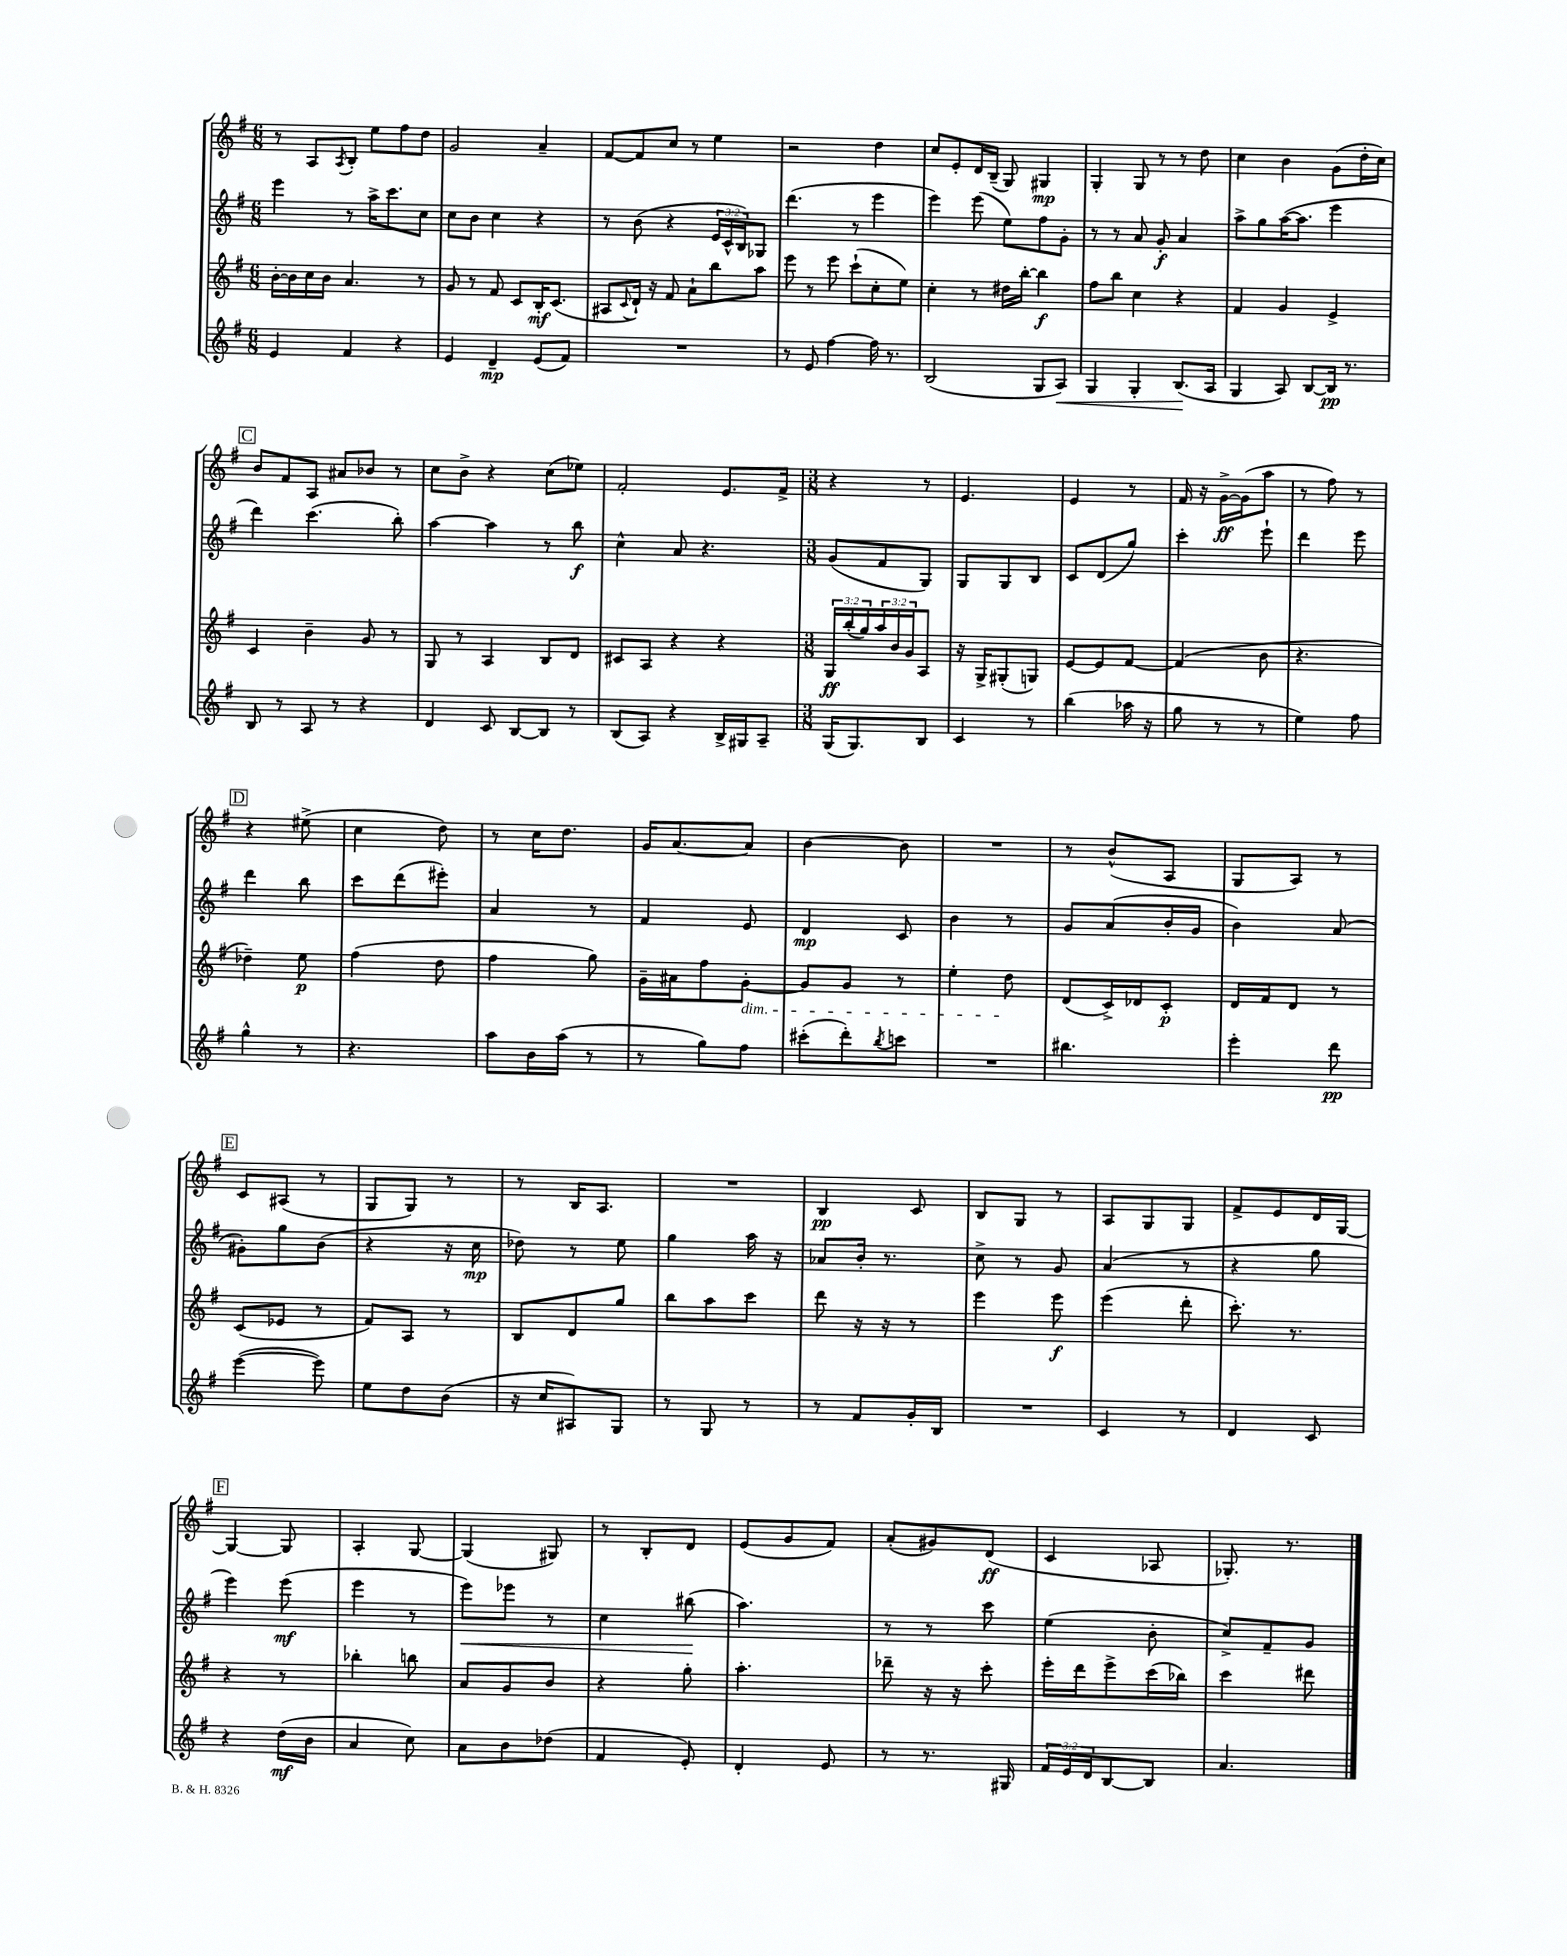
<<
\new StaffGroup <<
\new Staff = "s0" {
    \clef treble \key g \major \numericTimeSignature \time 6/8
    r8 a8 \acciaccatura { a8 } b8-. e''8 fis''8 d''8 |
    g'2 a'4-- |
    fis'8~ fis'8 c''8 r8 e''4 |
    r2 d''4 |
    c''8 e'8-. d'16 b16--( g8) gis4\mp |
    g4-. g8 r8 r8 d''8 |
    c''4 b'4 g'8( d''16-. c''16) |
    \mark \markup { \box "C" } b'8 fis'8 a8 ais'8 bes'8 r8 |
    c''8 b'8-> r4 c''8( ees''8) |
    fis'2-. e'8. fis'16-> |
    \numericTimeSignature \time 3/8 r4 r8 |
    e'4. |
    e'4 r8 |
    fis'16 r16 g'16~->\ff g'16( a''8 |
    r8 fis''8) r8 |
    \mark \markup { \box "D" } r4 eis''8->( |
    c''4 d''8) |
    r8 c''16 d''8. |
    g'16 a'8.~ a'8 |
    b'4~ b'8 |
    R4. |
    r8 b'8-^( a8 |
    g8 a8) r8 |
    \mark \markup { \box "E" } c'8 ais8( r8 |
    g8 g8) r8 |
    r8 b16 a8. |
    R4. |
    b4\pp c'8 |
    b8 g8 r8 |
    a8 g8 g8 |
    fis'8-> e'8 d'16 g16~ |
    \mark \markup { \box "F" } g4~ g8 |
    a4-. g8~ |
    g4( gis8) |
    r8 b8-. d'8 |
    e'8( g'8 fis'8) |
    a'8-.( gis'8) d'8\ff( |
    c'4 aes8 |
    ges8.-.) r8. \bar "|." |
}
\new Staff = "s1" {
    \clef treble \key g \major \numericTimeSignature \time 6/8 \override Staff.TupletNumber.text = #tuplet-number::calc-fraction-text
    e'''4 r8 a''16-> c'''8. c''8 |
    c''8 b'8 c''4 r4 |
    r8 b'8( r4 \tuplet 3/2 { e'16 c'16-^ b16) } ges8 |
    d'''4.( r8 e'''4 |
    e'''4) e'''8( e''8) fis''8 g'8-. |
    r8 r8 a'8 g'8-.\f a'4 |
    a''8-> g''8 a''16~( a''8. e'''4 |
    \mark \markup { \box "C" } d'''4) c'''4.( b''8-.) |
    a''4~ a''4 r8 b''8\f |
    c''4-^ a'8 r4. |
    \numericTimeSignature \time 3/8 g'8( fis'8 g8) |
    g8 g8 b8 |
    c'8 d'8( g''8) |
    c'''4-. e'''8-! |
    d'''4 e'''8 |
    \mark \markup { \box "D" } d'''4 b''8 |
    c'''8 d'''8( eis'''8-.) |
    a'4 r8 |
    fis'4 e'8 |
    d'4\mp c'8 |
    b'4 r8 |
    g'8 a'8( b'16-. g'16 |
    b'4) a'8( |
    \mark \markup { \box "E" } gis'8-.) g''8 b'8( |
    r4 r16 c''16\mp |
    des''8) r8 e''8 |
    g''4 a''16 r16 |
    aes'8 b'16-. r8. |
    c''8-> r8 g'8 |
    a'4( r8 |
    r4 g''8 |
    \mark \markup { \box "F" } e'''4) e'''8\mf( |
    e'''4 r8 |
    e'''8\<) ees'''8 r8 |
    c''4 bis''8\!( |
    a''4.) |
    r8 r8 c'''8 |
    e''4( b'8-. |
    c''8->) fis'8-- g'8 \bar "|." |
}
\new Staff = "s2" {
    \clef treble \key g \major \numericTimeSignature \time 6/8 \override Staff.TupletNumber.text = #tuplet-number::calc-fraction-text
    b'16~-. b'16 c''16 b'16 a'4. r8 |
    g'8 r8 fis'8 c'8 b16-.\mf c'8.( |
    ais8 \appoggiatura { c'8 } d'16-!) r16 fis'8 a'8-! b''8 a''8 |
    e'''8 r8 e'''8 c'''8-!( c''8-. e''8) |
    c''4-. r8 dis''16 b''16~-. b''4\f |
    fis''8 b''8 c''4 r4 |
    fis'4 g'4 e'4-> |
    \mark \markup { \box "C" } c'4 b'4-- g'8 r8 |
    g8 r8 a4 b8 d'8 |
    cis'8 a8 r4 r4 |
    \numericTimeSignature \time 3/8 \tuplet 3/2 { g16\ff b''16-.( g''16) } \tuplet 3/2 { a''16 b'16 g'16 } a8 |
    r16 g16-> gis8-.( g8) |
    e'8~ e'8 fis'8~ |
    fis'4( b'8 |
    r4. |
    \mark \markup { \box "D" } des''4--) e''8\p |
    fis''4( d''8 |
    fis''4 g''8) |
    g'16-- ais'16 fis''8 g'8~-.\dim |
    g'8 g'8 r8 |
    e''4-. d''8\! |
    d'8( c'16->) des'16 c'8-.\p |
    d'16 fis'16 d'8 r8 |
    \mark \markup { \box "E" } c'8( ees'8 r8 |
    fis'8) a8 r8 |
    b8 d'8 g''8 |
    b''8 a''8 c'''8 |
    d'''8 r16 r16 r8 |
    e'''4 e'''8\f |
    e'''4( d'''8-. |
    c'''8.-.) r8. |
    \mark \markup { \box "F" } r4 r8 |
    bes''4-. b''8 |
    a'8 g'8 b'8 |
    r4 g''8-. |
    a''4.-. |
    des'''8-- r16 r16 c'''8-. |
    e'''16-. d'''16 e'''8-> c'''16( bes''16) |
    c'''4 dis'''8 \bar "|." |
}
\new Staff = "s3" {
    \clef treble \key g \major \numericTimeSignature \time 6/8 \override Staff.TupletNumber.text = #tuplet-number::calc-fraction-text
    e'4 fis'4 r4 |
    e'4 d'4--\mp e'8( fis'8) |
    R2. |
    r8 e'8 fis''4~ fis''16 r8. |
    b2( g8 a8\<) |
    g4 g4-. b8.\!( a16 |
    g4 a8) b8~ b16\pp r8. |
    \mark \markup { \box "C" } b8 r8 a8 r8 r4 |
    d'4 c'8 b8~ b8 r8 |
    b8( a8) r4 b16-> gis16 a8-- |
    \numericTimeSignature \time 3/8 g16( g8.) b8 |
    c'4 r8 |
    b''4( aes''16 r16 |
    g''8 r8 r8 |
    e''4) fis''8 |
    \mark \markup { \box "D" } g''4-^ r8 |
    r4. |
    a''8 b'16 a''16( r8 |
    r8 g''8) fis''8 |
    cis'''8-.( d'''8-.) \acciaccatura { b''8 } c'''8 |
    R4. |
    bis''4. |
    e'''4-. d'''8\pp |
    \mark \markup { \box "E" } e'''4~( e'''8) |
    e''8 d''8 b'8( |
    r16 c''16 ais8) g8 |
    r8 g8 r8 |
    r8 fis'8 g'16-. b16 |
    R4. |
    c'4 r8 |
    d'4 c'8 |
    \mark \markup { \box "F" } r4 d''16\mf( b'16 |
    a'4 c''8) |
    a'8 b'8 des''8( |
    fis'4 e'8-.) |
    d'4-. e'8 |
    r8 r8. gis16 |
    \tuplet 3/2 { fis'16 e'16 d'16 } b8~ b8 |
    a'4. \bar "|." |
}
>>
>>
\layout { \context { \Score \remove "Bar_number_engraver" } }
